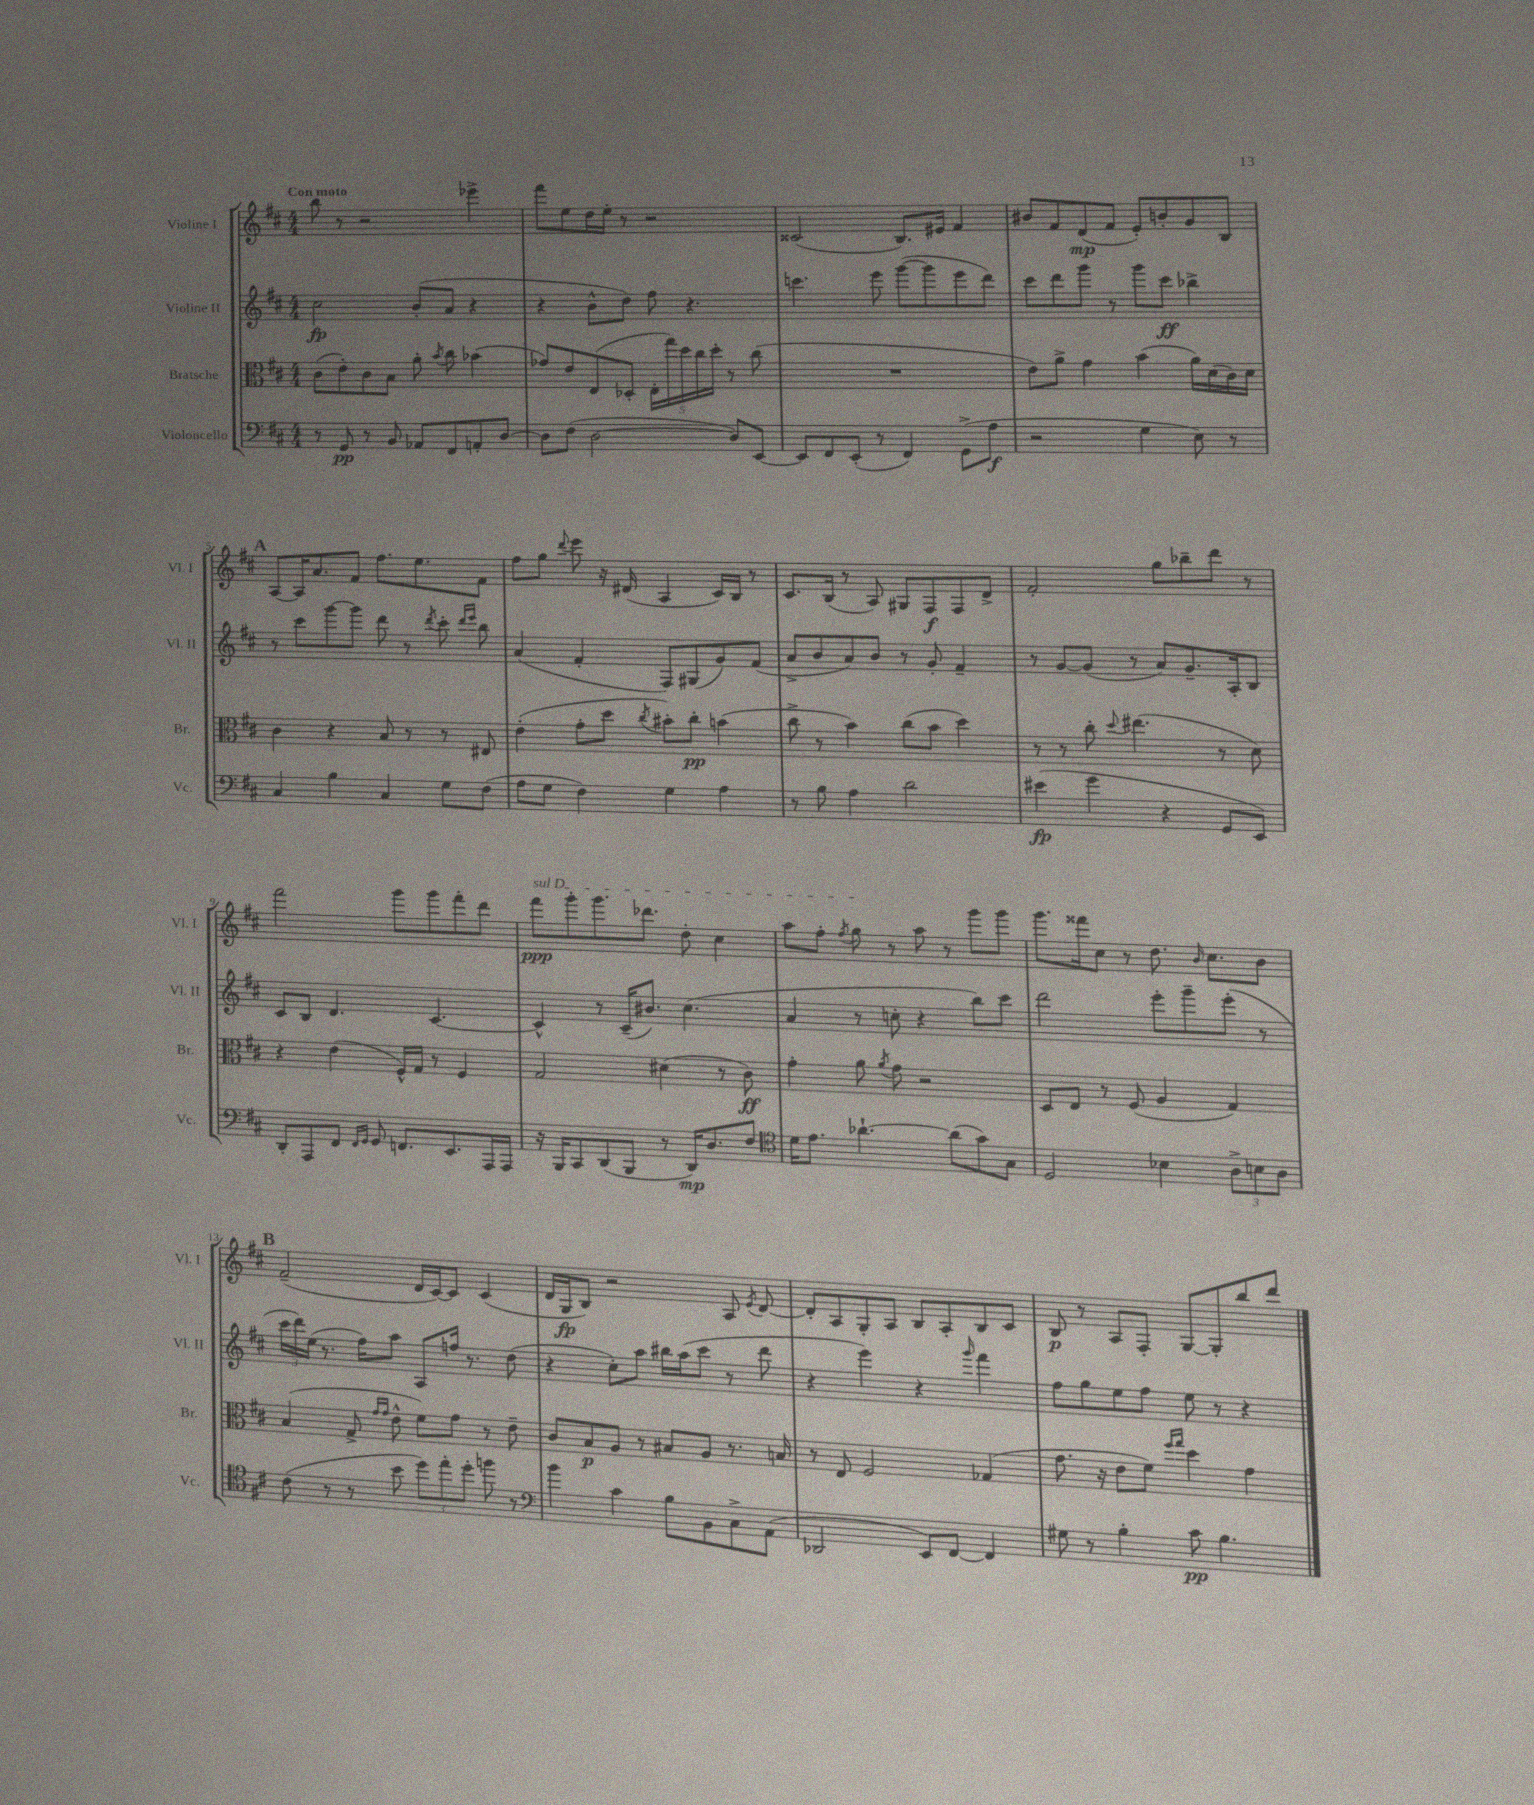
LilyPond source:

<<
\new StaffGroup <<
\new Staff = "s0" \with { instrumentName = "Violine I" shortInstrumentName = "Vl. I" } {
    \clef treble \key d \major \numericTimeSignature \time 4/4 \tempo "Con moto"
    \autoBeamOff b''8 r8 r2 ees'''4-> |
    fis'''8[ e''8 d''16 e''16]-. r8 r2 |
    cisis'2( b8.[) eis'16] fis'4 |
    bis'8[ fis'8 d'8\mp( fis'8] e'8[-.) b'8-. g'8 b8] |
    \mark \markup { \bold "A" } a8[~ a16 a'8. fis'8] fis''8.[ e''8. fis'8] |
    fis''8[ g''8] \appoggiatura { d'''8 } e'''8 r16 dis'16( a4 cis'16[) b16] r8 |
    cis'8.[ b16]( r8 a8) gis8[ fis8\f fis8 d'8]-> |
    fis'2-. g''8[ bes''8-- d'''8] r8 |
    fis'''2 g'''8[ g'''8 fis'''8-. d'''8] |
    \once \override TextSpanner.bound-details.left.text = \markup { \italic "sul D" } fis'''8[\ppp\startTextSpan g'''8-. g'''8. des'''8.] d''8-. cis''4 |
    a''8[ fis''8]-. \acciaccatura { fis''8 } g''8\stopTextSpan r8 a''8 r8 g'''8[ g'''8] |
    g'''8.[ fisis'''16 cis''8] r8 d''8. \grace { b'16 } cis''8.[ b'8] |
    \mark \markup { \bold "B" } fis'2--( d'16[ cis'16~) cis'8] cis'4( |
    d'16[ g16\fp b8]) r2 a8 \acciaccatura { e'8 } d'8~ |
    d'8[-. a8 g8-. a8] b8[ a8-. b8 cis'8] |
    b8\p r8 a8[ fis8]-. g8[~ g8-. b''8 d'''8] \bar "|." |
}
\new Staff = "s1" \with { instrumentName = "Violine II" shortInstrumentName = "Vl. II" } {
    \clef treble \key d \major \numericTimeSignature \time 4/4
    \autoBeamOff cis''2\fp b'8[-.( a'8] r4 |
    r4 b'8[-^ d''8]) fis''8 r4. |
    c'''4. e'''8 g'''8[~( g'''8 e'''8 d'''8]) |
    cis'''8[ d'''8 g'''8] r8 g'''8[ cis'''8]\ff bes''4-> |
    \mark \markup { \bold "A" } r8 cis'''8[ g'''8~ g'''8] d'''8 r8 \acciaccatura { d'''8 } cis'''8-. \grace { d'''16[ e'''16] } b''8 |
    a'4( fis'4-. fis8[) gis8( g'8) fis'8]( |
    a'8[-> b'8 a'8) b'8] r8 g'8-. fis'4-- |
    r8 g'8[~ g'8]( r8 a'8[) g'8.-- a16-. b8] |
    cis'8[ b8] d'4. cis'4.~ |
    cis'4-^ r8 cis'16[--( bis'8.]) cis''4.( |
    a'4 r8 c''8-. r4 b''8[) cis'''8] |
    d'''2 e'''8[-. g'''8-- e'''8]-.( r8 |
    \mark \markup { \bold "B" } \tuplet 3/2 { cis'''16[ d'''16) e''16]( } r8. fis''16[) a''8] a8[ f''16] r8. d''8( |
    r4 cis''8[-.) a''8] bis''16[ a''16( cis'''8] r8 d'''8 |
    r4 e'''4) r4 \grace { g'''16 } fis'''4 |
    fis''8[ g''8 e''8 fis''8] e''8 r8 r4 \bar "|." |
}
\new Staff = "s2" \with { instrumentName = "Bratsche" shortInstrumentName = "Br." } {
    \clef alto \key d \major \numericTimeSignature \time 4/4
    \autoBeamOff cis'8[( e'8-.) cis'8 b8] a'8-. \acciaccatura { b'8 } cis''8 bes'4( |
    ges'8[) e'8 e8( des8]-. \tuplet 5/4 { e16[-. g''16) d''16 cis''16 d''16]-. } r8 cis''8( |
    R1 |
    e'8[) a'8]-> g'4 b'4( a'16[) d'16( cis'16) d'16] |
    \mark \markup { \bold "A" } cis'4 r4 b8 r8 r8 eis8 |
    e'4-.( g'8[-. d''8] \acciaccatura { cis''8 } bis'8[-.) cis''8]-.\pp b'4( |
    cis''8-> r8 b'4) cis''8[( b'8] d''4) |
    r8 r8 cis''8-. \appoggiatura { d''8 } eis''4.( r8 d'8) |
    r4 e'4( fis16[-^) g16] r8 fis4 |
    g2 dis'4( r8 cis'8\ff) |
    g'4-. a'8 \acciaccatura { a'8 } g'8 r2 |
    d8[ e8] r8 fis8( a4 g4) |
    \mark \markup { \bold "B" } b4( g8-> \grace { g'16[ g'16] } e'8-^ fis'8[) g'8] r8 e'8-- |
    cis'8[ b8\p a8] r8 bis8[ a8] r8. b16 |
    r8 e8 fis2 ges4( |
    g'8. r16 e'8[ fis'8]) \grace { fis''16[ g''16] } d''4 g'4 \bar "|." |
}
\new Staff = "s3" \with { instrumentName = "Violoncello" shortInstrumentName = "Vc." } {
    \clef bass \key d \major \numericTimeSignature \time 4/4
    \autoBeamOff r8 g,8\pp r8 b,8 aes,8[ fis,8 a,8-. d8]~ |
    d8[ fis8]( d2~ d8[) e,8]~ |
    e,8[ fis,8 e,8]-.( r8 fis,4) g,8[->( a8]\f |
    r2 g4 e8) r8 |
    \mark \markup { \bold "A" } cis4 b4 cis4 g8[ fis8]( |
    a8[ g8] fis4) g4 a4 |
    r8 b8 a4 d'2 |
    eis'4\fp( g'4 r4 g,8[ e,8]) |
    d,8[-. a,,8 fis,8] \grace { fis,16[ g,16] } g,8 f,8.[ e,8. a,,16 a,,16] |
    r16 b,,16[ cis,8 d,8( b,,8] r8 d,16[\mp) d8. fis8] |
    \clef tenor d'16[ e'8.] aes'4.~-! aes'8[( g'8) g8] |
    d2 bes4 \tuplet 3/2 { a8[-> b8 a8] } |
    \mark \markup { \bold "B" } cis'8( r8 r8 b'8 \tuplet 3/2 { d''8[) e''8-. d''8]-. } f''8 r8 |
    \clef bass b'4 cis'4 b8[ b,8 cis8-> a,8]( |
    des,2 e,8[) fis,8]~ fis,4 |
    gis8 r8 b4-. cis'8\pp b4. \bar "|." |
}
>>
>>
